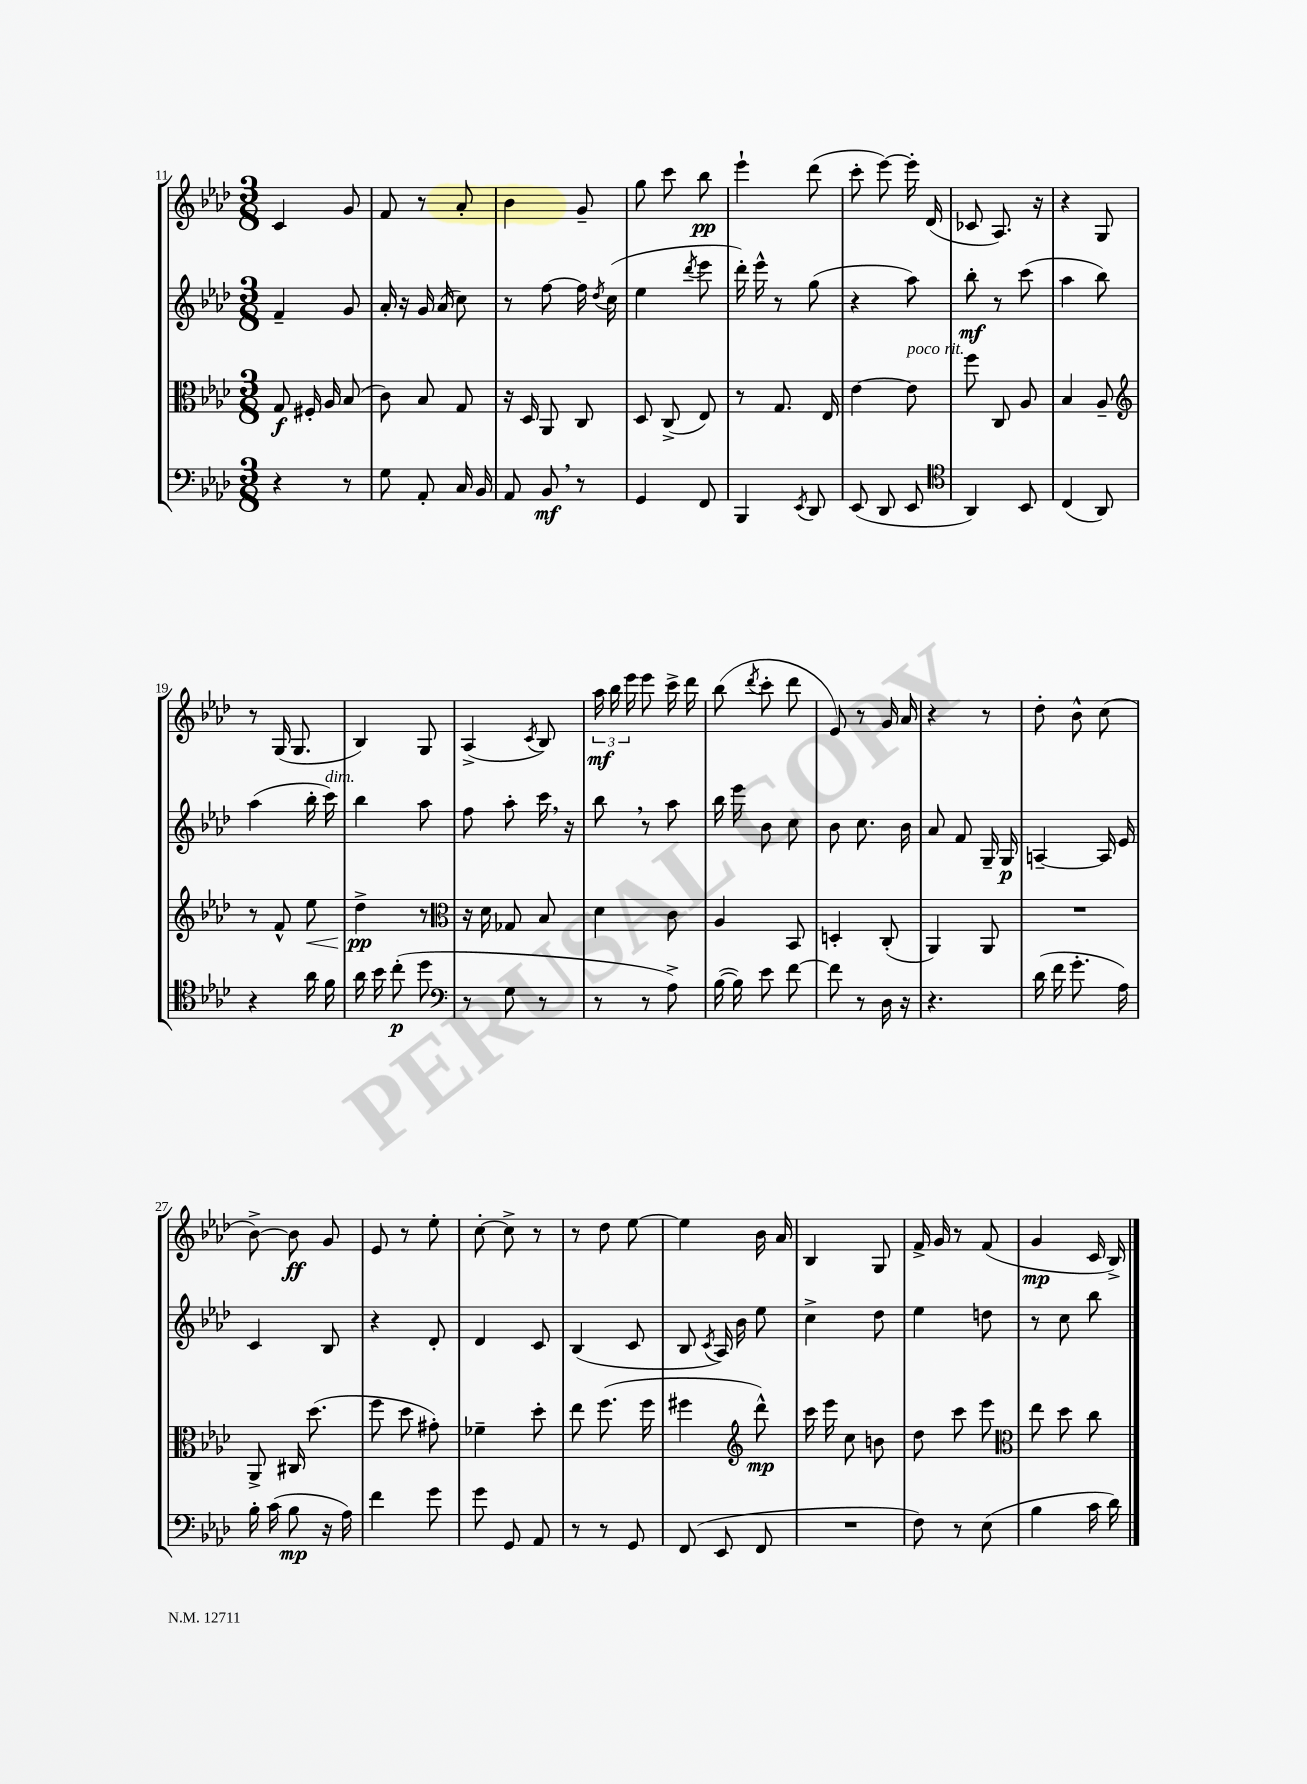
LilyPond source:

<<
\new StaffGroup <<
\new Staff = "s0" {
    \clef treble \key aes \major \numericTimeSignature \time 3/8
    \autoBeamOff c'4 g'8 |
    f'8 r8 aes'8-. |
    bes'4 g'8-- |
    g''8 c'''8 bes''8\pp |
    ees'''4-! des'''8( |
    c'''8-. ees'''8~) ees'''16-. des'16( |
    ces'8 aes8.) r16 |
    r4 g8 |
    r8 g16( g8. |
    bes4) g8 |
    aes4->( \acciaccatura { c'8 } bes8) |
    \tuplet 3/2 { aes''16\mf bes''16 ees'''16 } ees'''8 c'''16-> des'''16 |
    bes''8( \acciaccatura { des'''8 } c'''8-. des'''8 |
    ees'8) r8 g'16 aes'16 |
    r4 r8 |
    des''8-. bes'8-^ c''8( |
    bes'8~->) bes'8\ff g'8 |
    ees'8 r8 ees''8-. |
    c''8~-. c''8-> r8 |
    r8 des''8 ees''8~ |
    ees''4 bes'16 aes'16 |
    bes4 g8 |
    f'16-> g'16 r8 f'8( |
    g'4\mp c'16 bes16->) \bar "|." |
}
\new Staff = "s1" {
    \clef treble \key aes \major \numericTimeSignature \time 3/8
    \autoBeamOff f'4-- g'8 |
    aes'16-. r16 g'16 aes'16( c''8) |
    r8 f''8~ f''16 \acciaccatura { des''8 } c''16( |
    ees''4 \acciaccatura { des'''8 } ees'''8 |
    des'''16-.) ees'''16-^ r8 g''8( |
    r4 aes''8) |
    bes''8-.\mf r8 c'''8( |
    aes''4 bes''8) |
    aes''4( bes''16-. c'''16^\markup { \italic "dim." }) |
    bes''4 aes''8 |
    f''8 aes''8-. c'''16 \breathe r16 |
    bes''8 \breathe r8 aes''8 |
    bes''16 ees'''16 bes'8 c''8 |
    bes'8 c''8. bes'16 |
    aes'8 f'8 g16-- g16\p |
    a4~-- a16 ees'16 |
    c'4 bes8 |
    r4 des'8-. |
    des'4 c'8 |
    bes4( c'8 |
    bes8 \acciaccatura { c'8 } aes16) bes'16 ees''8 |
    c''4-> des''8 |
    ees''4 d''8 |
    r8 c''8 bes''8 \bar "|." |
}
\new Staff = "s2" {
    \clef alto \key aes \major \numericTimeSignature \time 3/8
    \autoBeamOff g8\f fis16-. aes16 bes8( |
    c'8) bes8 g8 |
    r16 des16 aes,8 c8 |
    des8 c8->( ees8) |
    r8 g8. ees16 |
    ees'4~ ees'8^\markup { \italic "poco rit." } |
    f''8 c8 aes8 |
    bes4 aes8-- |
    \clef treble r8 f'8-^ ees''8\< |
    des''4->\pp\! r8 |
    \clef alto r16 des'16 ges8 bes8 |
    des'4 c'8 |
    aes4 bes,8 |
    d4-. c8-.( |
    aes,4) aes,8 |
    R4. |
    aes,8-> cis16 des''8.( |
    f''8 des''8 gis'8-.) |
    fes'4-- des''8-. |
    ees''8 f''8.( f''16 |
    fis''4 \clef treble des'''8-^\mp) |
    c'''16 ees'''16 c''8 b'8 |
    des''8 c'''8 ees'''8 |
    \clef alto ees''8 des''8 c''8 \bar "|." |
}
\new Staff = "s3" {
    \clef bass \key aes \major \numericTimeSignature \time 3/8
    \autoBeamOff r4 r8 |
    g8 aes,8-. c16 bes,16 |
    aes,8 bes,8\mf \breathe r8 |
    g,4 f,8 |
    bes,,4 \acciaccatura { ees,8 } des,8 |
    ees,8( des,8 ees,8 |
    \clef tenor aes,4) bes,8 |
    c4( aes,8) |
    r4 aes'16 f'16 |
    aes'16 bes'16 c''8-.\p( des''8 |
    \clef bass r8 g8 r8 |
    r8 r8 aes8->) |
    bes16~( bes16) ees'8 f'8~ |
    f'8 r8 des16 r16 |
    r4. |
    des'16( f'16 g'8.-. aes16) |
    bes16-. c'16( bes8\mp r16 aes16) |
    f'4 g'8 |
    g'8 g,8 aes,8 |
    r8 r8 g,8 |
    f,8( ees,8 f,8 |
    R4. |
    f8) r8 ees8( |
    bes4 c'16 des'16) \bar "|." |
}
>>
>>
\layout { \context { \Score currentBarNumber = #11 } }
